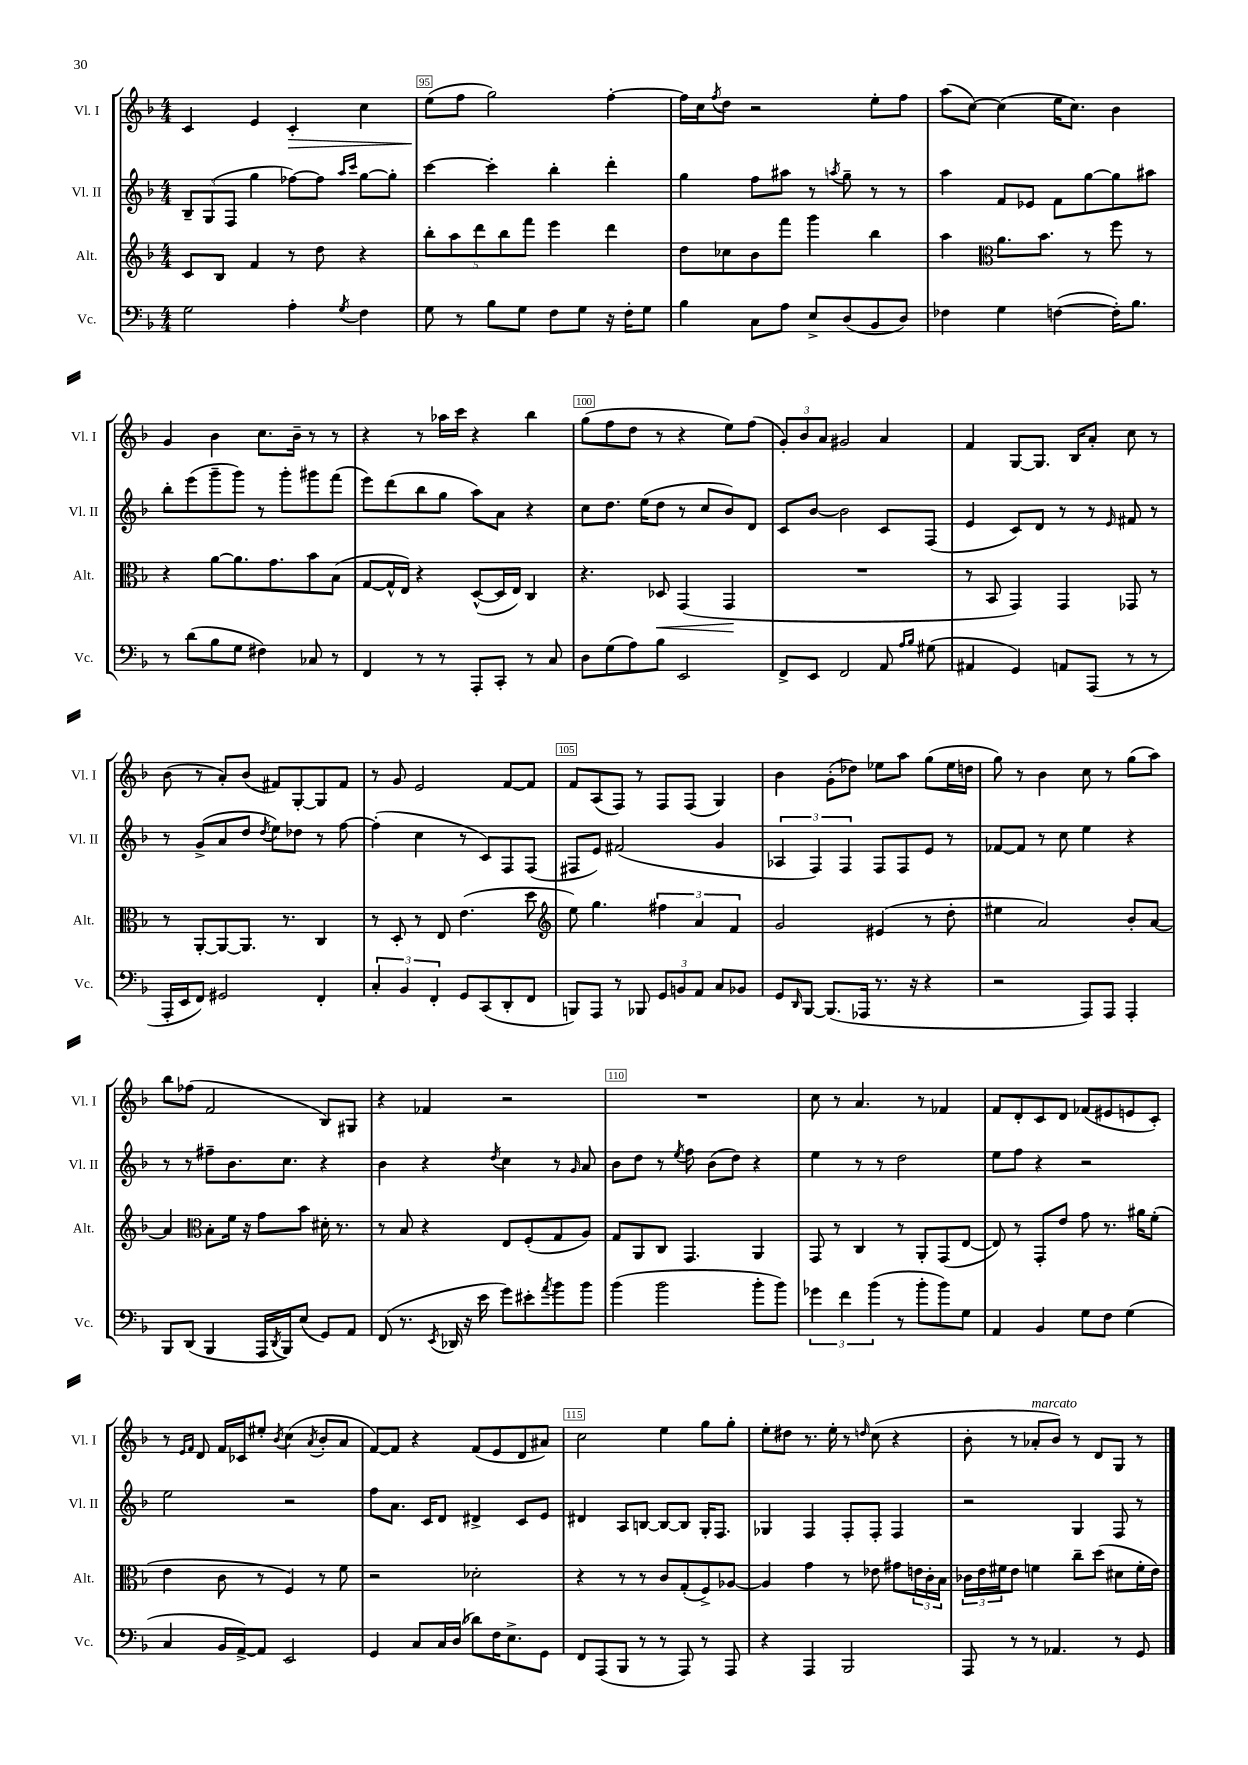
<<
\new StaffGroup <<
\new Staff = "s0" \with { instrumentName = "Vl. I" shortInstrumentName = "Vl. I" } {
    \clef treble \key f \major \numericTimeSignature \time 4/4
    c'4 e'4 c'4-.\> c''4 |
    e''8\!( f''8 g''2) f''4~-. |
    f''16 c''16 \acciaccatura { f''8 } d''8 r2 e''8-. f''8 |
    a''8( c''8~) c''4( e''16 c''8.) bes'4 |
    g'4 bes'4 c''8. bes'16-- r8 r8 |
    r4 r8 aes''16 c'''16 r4 bes''4 |
    g''8( f''8 d''8 r8 r4 e''8) f''8( |
    \tuplet 3/2 { g'8-.) bes'8 a'8 } gis'2 a'4 |
    f'4 g8~ g8. bes16 a'8-. c''8 r8 |
    bes'8( r8 a'8-.) bes'8( fis'8) g8~-. g8 fis'8 |
    r8 g'8 e'2 f'8~ f'8 |
    f'8 a8( f8) r8 f8 f8( g4) |
    bes'4 g'8-.( des''8) ees''8 a''8 g''8( ees''16 d''16 |
    g''8) r8 bes'4 c''8 r8 g''8( a''8) |
    bes''8 fes''8( f'2 bes8) gis8 |
    r4 fes'4 r2 |
    R1 |
    c''8 r8 a'4. r8 fes'4 |
    f'8 d'8-. c'8 d'8 fes'8( eis'8 e'8 c'8-.) |
    r8 \grace { e'16 f'16 } d'8 f'16 ces'16 eis''8-. \acciaccatura { bes'8 } c''4( \acciaccatura { a'8 } bes'8-. a'8 |
    f'8~) f'8 r4 f'8( e'8 d'8 ais'8) |
    c''2 e''4 g''8 g''8-. |
    e''8-. dis''8 r8. e''16-. r8 \grace { d''16 } c''8( r4 |
    bes'8-. r8 aes'8-.^\markup { \italic "marcato" } bes'8) r8 d'8 g8 r8 \bar "|." |
}
\new Staff = "s1" \with { instrumentName = "Vl. II" shortInstrumentName = "Vl. II" } {
    \clef treble \key f \major \numericTimeSignature \time 4/4
    \tuplet 3/2 { bes8-- g8( f8 } g''4 fes''8~) fes''8 \grace { a''16 c'''16 } g''8~ g''8-. |
    c'''4~ c'''4-. bes''4-. d'''4-. |
    g''4 f''8 ais''8 r8 \acciaccatura { a''8 } g''8-- r8 r8 |
    a''4 f'8 ees'8 f'8 g''8~ g''8 ais''8 |
    bes''8-. e'''8( g'''8-- g'''8) r8 g'''8-. gis'''8 f'''8( |
    e'''8) d'''8( bes''8 g''8 a''8) a'8 r4 |
    c''8 d''8. e''16( d''8 r8 c''8 bes'8) d'8 |
    c'8 bes'8~ bes'2 c'8 f8( |
    e'4 c'8) d'8 r8 r8 \grace { e'16 } fis'8 r8 |
    r8 g'8->( a'8 d''8 \acciaccatura { d''8 } e''8) des''8 r8 f''8~ |
    f''4-.( c''4 r8 c'8) f8 f8( |
    fis8 e'8) fis'2( g'4 |
    \tuplet 3/2 { aes4 f4) f4 } f8 f8 e'8 r8 |
    fes'8~ fes'8 r8 c''8 e''4 r4 |
    r8 r8 fis''8-- bes'8. c''8. r4 |
    bes'4 r4 \acciaccatura { d''8 } c''4 r8 \grace { g'16 } a'8 |
    bes'8 d''8 r8 \acciaccatura { e''8 } f''8 bes'8( d''8) r4 |
    e''4 r8 r8 d''2 |
    e''8 f''8 r4 r2 |
    e''2 r2 |
    f''8 a'8. c'16 d'8 dis'4-> c'8 e'8 |
    dis'4 a8 b8~ b8~ b8 g16-. f8. |
    ges4 f4 f8-. f8-. f4 |
    r2 g4 f8 r8 \bar "|." |
}
\new Staff = "s2" \with { instrumentName = "Alt." shortInstrumentName = "Alt." } {
    \clef treble \key f \major \numericTimeSignature \time 4/4
    c'8 bes8 f'4 r8 d''8 r4 |
    \tuplet 5/4 { bes''8-. a''8 d'''8 bes''8 f'''8 } e'''4 d'''4 |
    d''8 ces''8 bes'8 f'''8 g'''4 bes''4 |
    a''4 \clef alto a'8. bes'8. r8 f''8 r8 |
    r4 a'8~ a'8. g'8. bes'8 bes8( |
    g8~ g16-^ e16) r4 d8~-^( d16 e16) c4 |
    r4. des8\< g,4( g,4\! |
    R1 |
    r8 bes,8 g,4) g,4 ges,8 r8 |
    r8 a,8~-. a,8~ a,8. r8. c4 |
    r8 d8-. r8 e8 e'4.( d''8 |
    \clef treble e''8) g''4. \tuplet 3/2 { fis''4 a'4 f'4 } |
    g'2 eis'4( r8 d''8-. |
    eis''4 a'2) bes'8-. a'8~ |
    a'4 \clef alto bes8-. f'16 r16 g'8 bes'8 dis'16-. r8. |
    r8 bes8 r4 e8 f8-.( g8 a8) |
    g8 a,8 c8 g,4. a,4 |
    g,8 r8 c4 r8 a,8-. g,8( e8~ |
    e8) r8 g,8-. e'8 g'8 r8. ais'16 f'8-.( |
    e'4 c'8 r8 f4) r8 f'8 |
    r2 des'2-. |
    r4 r8 r8 c'8 g8-.( f8->) aes8~ |
    aes4 g'4 r8 ees'8 gis'8 \tuplet 3/2 { e'16 c'16-. bes16 } |
    \tuplet 3/2 { ces'16 e'16 fis'16 } e'8 f'4 c''8-- d''8( dis'8 f'16-. e'16) \bar "|." |
}
\new Staff = "s3" \with { instrumentName = "Vc." shortInstrumentName = "Vc." } {
    \clef bass \key f \major \numericTimeSignature \time 4/4
    g2 a4-. \acciaccatura { g8 } f4 |
    g8 r8 bes8 g8 f8 g8 r16 f16-. g8 |
    bes4 c8 a8 e8-> d8( bes,8 d8) |
    fes4 g4 f4~( f16-.) bes8. |
    r8 d'8( bes8 g8 fis4) ces8 r8 |
    f,4 r8 r8 a,,8-. c,8-. r8 c8 |
    d8 g8( a8) bes8 e,2 |
    f,8-> e,8 f,2 a,8 \grace { a16 bes16 } gis8( |
    ais,4 g,4) a,8 a,,8( r8 r8 |
    a,,16-. e,16 f,8) gis,2 f,4-. |
    \tuplet 3/2 { c4-. bes,4 f,4-. } g,8 c,8( d,8-. f,8 |
    b,,8) a,,8 r8 bes,,8 \tuplet 3/2 { g,8 b,8 a,8 } c8 bes,8 |
    g,8 \grace { d,16 } bes,,8~ bes,,8.( aes,,16 r8. r16 r4 |
    r2 a,,8) a,,8 a,,4-. |
    bes,,8 d,8( bes,,4 a,,16 \acciaccatura { d,8 } bes,,16) e8( g,8) a,8 |
    f,8( r8. \acciaccatura { e,8 } des,16 r16 e'16 g'8) eis'8-. \acciaccatura { a'8 } bes'8 bes'8 |
    bes'4( bes'2 bes'8-. bes'8) |
    \tuplet 3/2 { ges'4 f'4 bes'4( } r8 bes'8-. bes'8) g8 |
    a,4 bes,4 g8 f8 g4( |
    c4 bes,16 a,16~->) a,8 e,2 |
    g,4 c8 c16 d16( des'8) f16 e8.-> g,8 |
    f,8 a,,8( bes,,8 r8 r8 a,,8) r8 a,,8 |
    r4 a,,4 bes,,2 |
    a,,8 r8 r8 aes,4. r8 g,8 \bar "|." |
}
>>
>>
\layout { \context { \Score currentBarNumber = #94 \override BarNumber.break-visibility = ##(#f #t #t) barNumberVisibility = #(every-nth-bar-number-visible 5) \override BarNumber.stencil = #(make-stencil-boxer 0.1 0.3 ly:text-interface::print) } }
